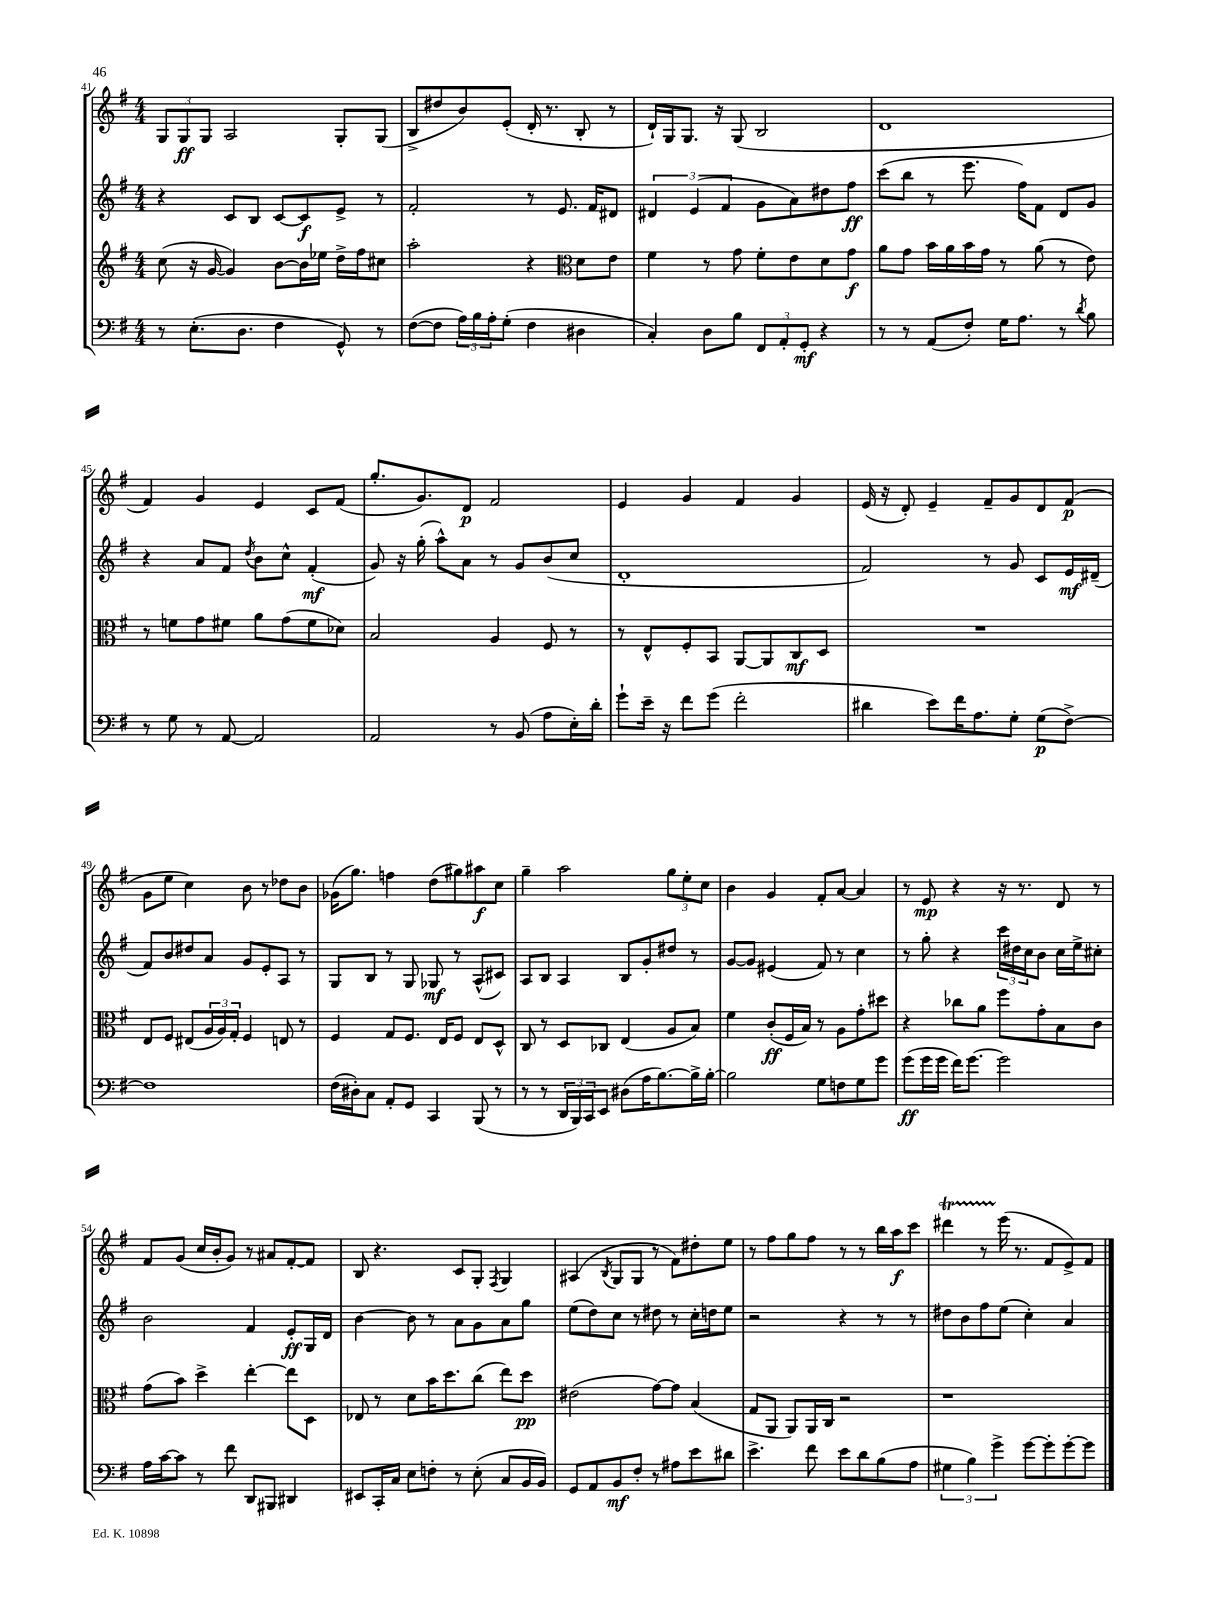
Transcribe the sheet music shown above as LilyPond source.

<<
\new StaffGroup <<
\new Staff = "s0" {
    \clef treble \key g \major \numericTimeSignature \time 4/4
    \tuplet 3/2 { g8 g8\ff g8 } a2 g8-. g8( |
    b8-> dis''8 b'8) e'8-.( d'16-. r8. b8-. r8 |
    d'16-!) g16 g8. r16 g8( b2 |
    d'1 |
    fis'4) g'4 e'4 c'8 fis'8( |
    g''8.-. g'8.) d'8\p fis'2 |
    e'4 g'4 fis'4 g'4 |
    e'16( r16 d'8-.) e'4-- fis'8-- g'8 d'8 fis'8\p( |
    g'8 e''8 c''4) b'8 r8 des''8 b'8 |
    ges'16( g''8.) f''4 d''8( gis''8) ais''8\f c''8 |
    g''4-- a''2 \tuplet 3/2 { g''8 e''8-. c''8 } |
    b'4 g'4 fis'8-. a'8~ a'4 |
    r8 e'8\mp r4 r16 r8. d'8 r8 |
    fis'8 g'8( c''16 b'16-. g'8) r8 ais'8 fis'8~-. fis'8 |
    b8 r4. c'8 g8-. \acciaccatura { fis8 } g4 |
    ais4( \acciaccatura { b8 } g8 g8 r8 fis'8) dis''8-. e''8 |
    r8 fis''8 g''8 fis''8 r8 r8 b''16 a''16\f c'''8 |
    dis'''4\startTrillSpan r8 e'''16\stopTrillSpan( r8. fis'8 e'8->) fis'8 \bar "|." |
}
\new Staff = "s1" {
    \clef treble \key g \major \numericTimeSignature \time 4/4
    r4 c'8 b8 c'8~ c'8\f e'8-> r8 |
    fis'2-. r8 e'8. fis'16 dis'8 |
    \tuplet 3/2 { dis'4 e'4( fis'4 } g'8 a'8) dis''8 fis''8\ff |
    c'''8( b''8 r8 e'''8. fis''16) fis'8 d'8 g'8 |
    r4 a'8 fis'8 \acciaccatura { d''8 } b'8 c''8-^ fis'4-.\mf( |
    g'8) r16 g''16-.( a''8-^) a'8 r8 g'8 b'8( c''8 |
    d'1-. |
    fis'2) r8 g'8 c'8 e'16\mf dis'16--( |
    fis'8) b'8 dis''8 a'8 g'8 e'8-. a8 r8 |
    g8 b8 r8 g8 ges8\mf r8 a8-^( cis'8) |
    a8 b8 a4 b8 g'8-. dis''8 r8 |
    g'8~ g'8 eis'4( fis'8) r8 c''4 |
    r8 g''8-. r4 \tuplet 3/2 { c'''16 dis''16 c''16 } b'8 c''16 e''16-> cis''8-. |
    b'2 fis'4 e'8-.\ff g16 d'16 |
    b'4~ b'8 r8 a'8 g'8 a'8 g''8 |
    e''8( d''8) c''8 r8 dis''8 r8 c''16-. d''16 e''8 |
    r2 r4 r8 r8 |
    dis''8 b'8 fis''8 e''8( c''4-.) a'4 \bar "|." |
}
\new Staff = "s2" {
    \clef treble \key g \major \numericTimeSignature \time 4/4
    c''8( r16 g'16~ g'4) b'8~ b'16 ees''16 d''16-> fis''16 cis''8 |
    a''2-. r4 \clef alto d'8 e'8 |
    fis'4 r8 g'8 fis'8-. e'8 d'8 g'8\f |
    a'8 g'8 b'16 a'16 b'16 g'16 r8 a'8( r8 e'8) |
    r8 f'8 g'8 fis'8 a'8 g'8( fis'8 des'8) |
    b2 a4 fis8 r8 |
    r8 e8-^ fis8-. b,8 a,8~ a,8 c8\mf d8 |
    R1 |
    e8 fis8 eis8( \tuplet 3/2 { a16 a16) g16-. } fis4 e8 r8 |
    fis4 g8 fis8. e16 fis8 e8 d8-^ |
    c8 r8 d8 ces8 e4( a8 b8) |
    fis'4 c'8-.\ff( fis16 b16) r8 a8 g'8-. dis''8 |
    r4 ces''8 a'8 fis''8 g'8-. b8 c'8 |
    g'8( b'8) d''4-> e''4~-. e''8 d8 |
    ees8 r8 d'8 b'16 d''8. c''8( e''8) d''8\pp |
    eis'2( g'8~) g'8 b4( |
    g8 a,8 a,8) a,16 c16 r2 |
    r1 \bar "|." |
}
\new Staff = "s3" {
    \clef bass \key g \major \numericTimeSignature \time 4/4
    r8 e8.-.( d8. fis4 g,8-^) r8 |
    fis8~( fis8 \tuplet 3/2 { a16) b16 a16-. } g8-.( fis4 dis4 |
    c4-.) d8 b8 \tuplet 3/2 { fis,8 a,8-. g,8-.\mf } r4 |
    r8 r8 a,8( fis8-.) g16 a8. r8 \acciaccatura { d'8 } b8 |
    r8 g8 r8 a,8~ a,2 |
    a,2 r8 b,8( a8 e16-.) d'16-. |
    g'8-! e'16-- r16 fis'8 g'8( fis'2-. |
    dis'4 e'8) fis'16 a8. g8-. g8\p( fis8~->) |
    fis1 |
    fis16( dis16-.) c8 a,8-. g,8 c,4 b,,8( r8 |
    r8 r8 \tuplet 3/2 { d,16 b,,16) c,16 } e,8 dis8( a16 b8.~) b16-> b16~-. |
    b2 g8 f8 g8 g'8 |
    g'8\ff( g'16 g'16 fis'16) g'8.~ g'2 |
    a16 c'16~ c'8 r8 fis'8 d,8 bis,,8 dis,4 |
    eis,8 c,16-. c16 e8 f8-. r8 e8-.( c8 b,16 b,16) |
    g,8 a,8 b,8\mf fis8-. r8 ais8 e'8 dis'8 |
    e'4.-> fis'8 e'8 d'8 b8( a8 |
    \tuplet 3/2 { gis4 b4) g'4-> } g'8~ g'8-. g'8~-. g'8 \bar "|." |
}
>>
>>
\layout { \context { \Score currentBarNumber = #41 } }
